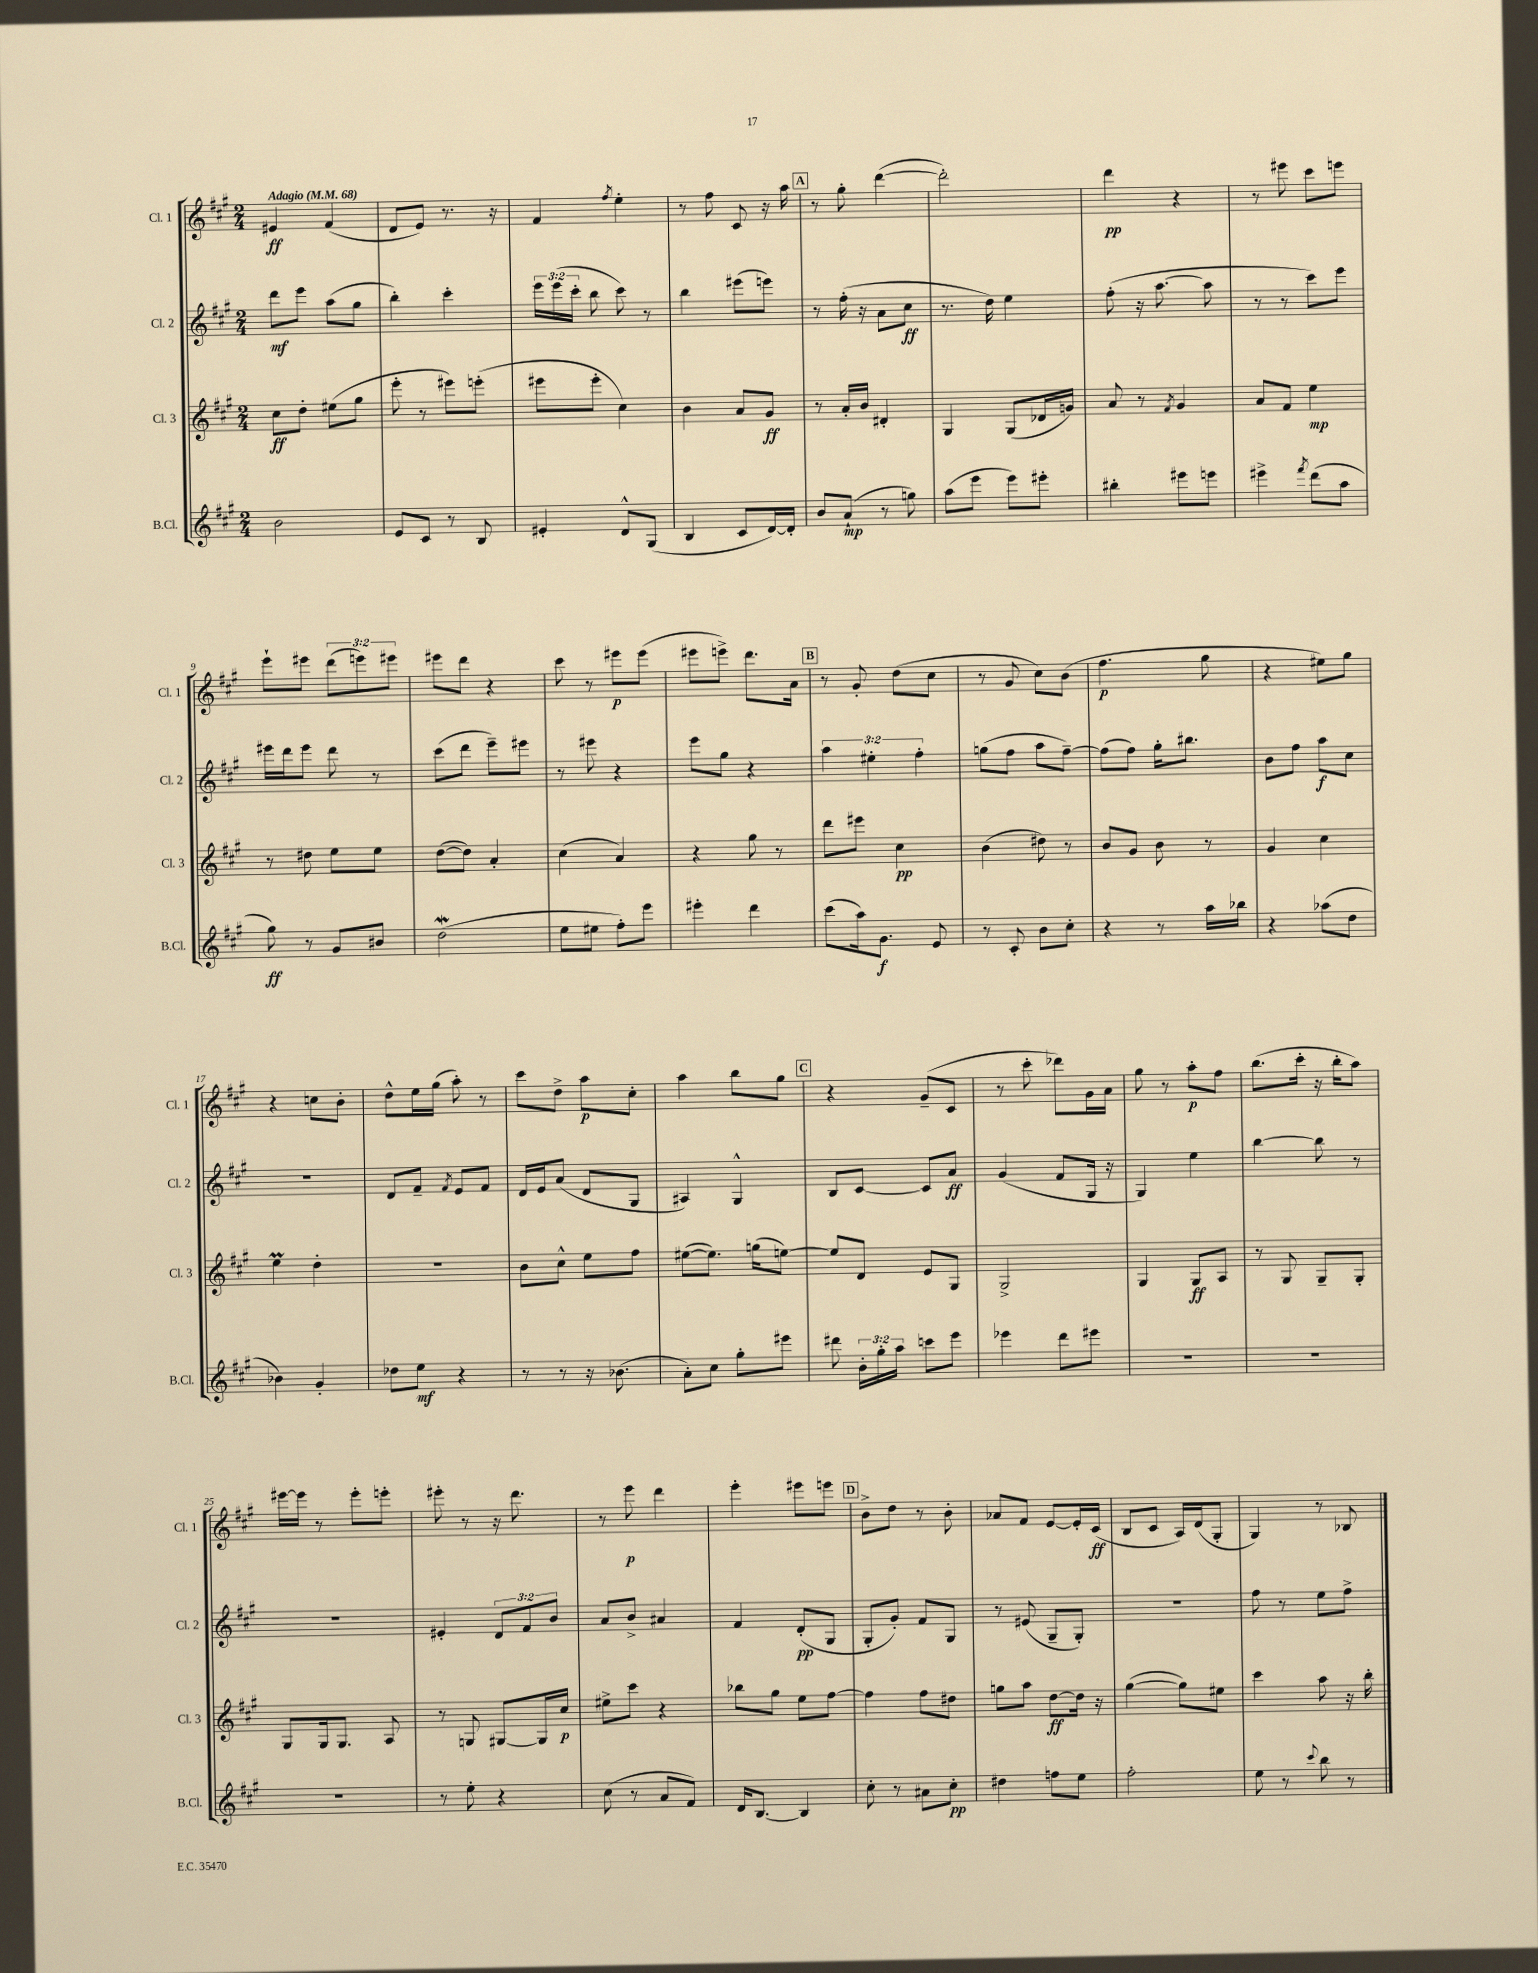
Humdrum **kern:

**kern	**dynam	**kern	**dynam	**kern	**dynam	**kern	**dynam
*part4	*part4	*part3	*part3	*part2	*part2	*part1	*part1
*staff4	*staff4	*staff3	*staff3	*staff2	*staff2	*staff1	*staff1
*I"B.Cl.	*	*I"Cl. 3	*	*I"Cl. 2	*	*I"Cl. 1	*
*I'B.Cl.	*	*I'Cl. 3	*	*I'Cl. 2	*	*I'Cl. 1	*
*clefG2	*	*clefG2	*	*clefG2	*	*clefG2	*
*k[f#c#g#]	*	*k[f#c#g#]	*	*k[f#c#g#]	*	*k[f#c#g#]	*
*M2/4	*	*M2/4	*	*M2/4	*	*M2/4	*
*MM68	*	*MM68	*	*MM68	*	*MM68	*
=1	=1	=1	=1	=1	=1	=1	=1
!	!	!	!	!	!	!LO:TX:a:B:t=Adagio	!
2b\	.	8cc#\L	ff	8ddd\L	mf	4e#X/	ff
.	.	8dd'\J	.	8eee\J	.	.	.
.	.	(8ee#X\L	.	(8aa\L	.	(4f#/	.
.	.	8gg#\J	.	8gg#\J	.	.	.
=2	=2	=2	=2	=2	=2	=2	=2
8e/L	.	8eee'\	.	4bb'\)	.	8d/L	.
8c#/J	.	8r	.	.	.	8e/J)	.
8r	.	8eee#X\L)	.	4ccc#'\	.	8.r	.
8B/	.	(8eeen'\J	.	.	.	.	.
.	.	.	.	.	.	16r	.
=3	=3	=3	=3	=3	=3	=3	=3
4e#X'/	.	8eee#X\L	.	24eee\LL	.	4f#/	.
.	.	.	.	(24eee\	.	.	.
.	.	.	.	24ccc#'\JJ	.	.	.
.	.	8eee#'\J	.	8bb\	.	.	.
.	.	.	.	.	.	8qff#/	.
8d^^/L	.	4cc#\)	.	8ccc#\)	.	4ee'\	.
(8G#/J	.	.	.	8r	.	.	.
=4	=4	=4	=4	=4	=4	=4	=4
4B/	.	4b\	.	4bb\	.	8r	.
.	.	.	.	.	.	8ff#\	.
8c#/L	.	8a/L	.	(8eee#X\L	.	8c#/	.
[16d/L)	.	8g#/J	ff	8eeen\J)	.	16r	.
16d'/JJ]	.	.	.	.	.	16aa\	.
!!LO:REH:place=s1:t=A
=5	=5	=5	=5	=5	=5	=5	=5
8b/L	.	8r	.	8r	.	8r	.
(8a`/J	mp	16a'/LL	.	(16ff#'\	.	8gg#'\	.
.	.	16b/JJ	.	16r	.	.	.
8r	.	4d#X'/	.	8a\L	.	([4ddd\	.
8ggn\)	.	.	.	8cc#\J	ff	.	.
=6	=6	=6	=6	=6	=6	=6	=6
(8aa\L	.	4G#/	.	8.r	.	2ddd'\])	.
8eee\J	.	.	.	.	.	.	.
.	.	.	.	16dd\)	.	.	.
8eee\L)	.	(8G#/L	.	4ee\	.	.	.
8eee#X'\J	.	16d-X/L	.	.	.	.	.
.	.	16gn/JJ)	.	.	.	.	.
=7	=7	=7	=7	=7	=7	=7	=7
4bb#X'\	.	8a/	.	(8ff#'\	.	4ddd\	pp
.	.	8r	.	16r	.	.	.
.	.	.	.	[8.aa\	.	.	.
.	.	8qf#/	.	.	.	.	.
8eee#X\L	.	4g#/	.	.	.	4r	.
8eeen\J	.	.	.	8aa\]	.	.	.
=8	=8	=8	=8	=8	=8	=8	=8
4eee#X^\	.	8a/L	.	8r	.	8r	.
.	.	8f#/J	.	8r	.	8eee#X\	.
8qfff#/	.	.	.	.	.	.	.
(8ddd\L	.	4ee\	mp	8ccc#\L)	.	8ccc#\L	.
8aa\J	.	.	.	8eee\J	.	8eeen\J	.
!!LO:LB:g=z
=9	=9	=9	=9	=9	=9	=9	=9
8gg#\)	ff	8r	.	16eee#X\LL	.	8eee`\L	.
.	.	.	.	16ddd\J	.	.	.
8r	.	8dd#X\	.	8eee#\J	.	8eee#X\J	.
8g#/L	.	8ee\L	.	8ddd\	.	(12ddd\L	.
.	.	.	.	.	.	12eeen\)	.
8b#X/J	.	8ee\J	.	8r	.	.	.
.	.	.	.	.	.	12eee#X\J	.
=10	=10	=10	=10	=10	=10	=10	=10
(2ddw\	.	([8dd\L	.	(8ccc#\L	.	8eee#X\L	.
.	.	8dd\J])	.	8ddd\J	.	8ddd\J	.
.	.	4a'/	.	8eee~\L)	.	4r	.
.	.	.	.	8eee#X\J	.	.	.
=11	=11	=11	=11	=11	=11	=11	=11
8ee\L	.	(4cc#\	.	8r	.	8ccc#\	.
8ee#X\J	.	.	.	8eee#X\	.	8r	.
8ff#'\L)	.	4a/)	.	4r	.	8eee#X\L	p
8eee\J	.	.	.	.	.	(8eee#\J	.
=12	=12	=12	=12	=12	=12	=12	=12
4eee#X'\	.	4r	.	8eee\L	.	8eee#X\L	.
.	.	.	.	8gg#\J	.	8eeen^\J)	.
4ddd\	.	8gg#\	.	4r	.	8.ddd\L	.
.	.	8r	.	.	.	.	.
.	.	.	.	.	.	16a\Jk	.
!!LO:REH:place=s1:t=B
=13	=13	=13	=13	=13	=13	=13	=13
(8ccc#\L	.	8ddd\L	.	6aa\	.	8r	.
16aa\k)	.	8eee#X\J	.	.	.	8g#'/	.
.	.	.	.	6ee#X'\	.	.	.
8.g#\J	f	.	.	.	.	.	.
.	.	4cc#\	pp	.	.	(8dd\L	.
.	.	.	.	6ff#'\	.	.	.
8e/	.	.	.	.	.	8cc#\J	.
=14	=14	=14	=14	=14	=14	=14	=14
8r	.	(4b\	.	(8ggn\L	.	8r	.
8c#'/	.	.	.	8ff#\J	.	8g#/	.
8b\L	.	8dd#X\)	.	8aa\L	.	8cc#\L)	.
8cc#'\J	.	8r	.	[8ff#~\J)	.	(8b\J	.
=15	=15	=15	=15	=15	=15	=15	=15
4r	.	8b/L	.	(8ff#\L]	.	4.ff#\	p
.	.	8g#/J	.	8ff#\J)	.	.	.
8r	.	8b\	.	16gg#'\KL	.	.	.
.	.	.	.	8.bb#X\J	.	.	.
16aa\LL	.	8r	.	.	.	8gg#\	.
16bb-X\JJ	.	.	.	.	.	.	.
=16	=16	=16	=16	=16	=16	=16	=16
4r	.	4g#/	.	8b\L	.	4r	.
.	.	.	.	8ff#\J	.	.	.
(8aa-X\L	.	4cc#\	.	8aa\L	f	8ee#X\L)	.
8dd\J	.	.	.	8cc#\J	.	8gg#\J	.
!!LO:LB:g=z
=17	=17	=17	=17	=17	=17	=17	=17
4b-X\)	.	4eeM\	.	2r	.	4r	.
4g#'/	.	4dd'\	.	.	.	8ccn\L	.
.	.	.	.	.	.	8b'\J	.
=18	=18	=18	=18	=18	=18	=18	=18
8dd-X\L	.	2r	.	8d/L	.	8dd^^\L	.
8ee\J	mf	.	.	8f#~/J	.	16ee\L	.
.	.	.	.	.	.	(16gg#\JJ	.
.	.	.	.	8qf#/	.	.	.
4r	.	.	.	8e/L	.	8aa'\)	.
.	.	.	.	8f#/J	.	8r	.
=19	=19	=19	=19	=19	=19	=19	=19
8r	.	8b\L	.	16d/LL	.	8ccc#\L	.
.	.	.	.	16e/J	.	.	.
8r	.	8cc#^^\J	.	(8a/J	.	8dd^\J	.
16r	.	8ee\L	.	8d/L	.	8aa\L	p
(8.b-X\	.	.	.	.	.	.	.
.	.	8ff#\J	.	8G#/J	.	8cc#'\J	.
=20	=20	=20	=20	=20	=20	=20	=20
8a'\L)	.	([8ee#X\L	.	4A#X/)	.	4aa\	.
8cc#\J	.	8.ee#\J])	.	.	.	.	.
8gg#'\L	.	.	.	4G#^^/	.	8bb\L	.
.	.	(16ggn\KL	.	.	.	.	.
8eee#X\J	.	[8een\J)	.	.	.	8gg#\J	.
!!LO:REH:place=s1:t=C
=21	=21	=21	=21	=21	=21	=21	=21
8ddd#X\	.	8ee/L]	.	8B/L	.	4r	.
24b'\LL	.	8d/J	.	[8c#/J	.	.	.
24gg#'\	.	.	.	.	.	.	.
24aa\JJ	.	.	.	.	.	.	.
8cccn\L	.	8e/L	.	8c#/L]	.	(8g#~/L	.
8eee\J	.	8G#/J	.	8a/J	ff	8c#/J	.
=22	=22	=22	=22	=22	=22	=22	=22
4eee-X\	.	2G#^/	.	(4g#/	.	8r	.
.	.	.	.	.	.	8ccc#'\	.
8ddd\L	.	.	.	8f#/L	.	8ddd-X\L)	.
8eee#X\J	.	.	.	16G#/Jk	.	16g#\L	.
.	.	.	.	16r	.	16a\JJ	.
=23	=23	=23	=23	=23	=23	=23	=23
2r	.	4G#/	.	4G#/)	.	8gg#\	.
.	.	.	.	.	.	8r	.
.	.	8G#/L	ff	4ee\	.	8aa'\L	p
.	.	8A/J	.	.	.	8ff#\J	.
=24	=24	=24	=24	=24	=24	=24	=24
2r	.	8r	.	[4bb\	.	(8.bb\L	.
.	.	8G#/	.	.	.	.	.
.	.	.	.	.	.	16ccc#'\Jk	.
.	.	8G#~/L	.	8bb\]	.	16r	.
.	.	.	.	.	.	16bb'\KL	.
.	.	8G#'/J	.	8r	.	8aa\J)	.
!!LO:LB:g=z
=25	=25	=25	=25	=25	=25	=25	=25
2r	.	8G#/L	.	2r	.	[16eee#X\LL	.
.	.	.	.	.	.	16eee#\JJ]	.
.	.	16G#/k	.	.	.	8r	.
.	.	8.G#/J	.	.	.	.	.
.	.	.	.	.	.	8eee#'\L	.
.	.	8A/	.	.	.	8eeen'\J	.
=26	=26	=26	=26	=26	=26	=26	=26
8r	.	8r	.	4e#X'/	.	8eee#X'\	.
8ee'\	.	8Gn/	.	.	.	8r	.
4r	.	[8G#X/L	.	12d/L	.	16r	.
.	.	.	.	.	.	8.ddd\	.
.	.	.	.	12f#/	.	.	.
.	.	16G#/L]	.	.	.	.	.
.	.	.	.	12b/J	.	.	.
.	.	16cc#/JJ	p	.	.	.	.
=27	=27	=27	=27	=27	=27	=27	=27
(8cc#\	.	8ee#X^\L	.	8a/L	.	8r	.
8r	.	8ccc#\J	.	8b^/J	.	8eee\	p
8a/L	.	4r	.	4a#X/	.	4ddd\	.
8f#/J)	.	.	.	.	.	.	.
=28	=28	=28	=28	=28	=28	=28	=28
16d/KL	.	8bb-X\L	.	4f#/	.	4eee'\	.
[8.B/J	.	.	.	.	.	.	.
.	.	8gg#\J	.	.	.	.	.
4B/]	.	8ee\L	.	(8d'/L	pp	8eee#X\L	.
.	.	[8ff#\J	.	8G#/J	.	8eeen\J	.
!!LO:REH:place=s1:t=D
=29	=29	=29	=29	=29	=29	=29	=29
8cc#'\	.	4ff#\]	.	8G#'/L	.	8b^\L	.
8r	.	.	.	8g#'/J)	.	8dd\J	.
8a#X\L	.	8ff#\L	.	8f#/L	.	8r	.
8cc#'\J	pp	8dd#X\J	.	8G#/J	.	8b'\	.
=30	=30	=30	=30	=30	=30	=30	=30
4dd#X\	.	8ggn\L	.	8r	.	8a-X/L	.
.	.	8aa\J	.	(8e#X/	.	8f#/J	.
8ffn\L	.	[8dd\L	ff	8G#~/L	.	[8e/L	.
8ee\J	.	16dd\Jk]	.	8G#'/J)	.	16e'/L]	.
.	.	16r	.	.	.	(16c#/JJ	ff
=31	=31	=31	=31	=31	=31	=31	=31
2ff#'\	.	([4gg#\	.	2r	.	8B/L	.
.	.	.	.	.	.	8c#/J	.
.	.	8gg#\L])	.	.	.	16A/LL)	.
.	.	.	.	.	.	(16d/J	.
.	.	8ee#X\J	.	.	.	8G#'/J	.
=32	=32	=32	=32	=32	=32	=32	=32
8ee\	.	4ccc#\	.	8ff#\	.	4G#/)	.
8r	.	.	.	8r	.	.	.
8qqccc#/	.	.	.	.	.	.	.
8bb\	.	8aa\	.	8ee\L	.	8r	.
8r	.	16r	.	8ff#^\J	.	8B-X/	.
.	.	16bb'\	.	.	.	.	.
==	==	==	==	==	==	==	==
*-	*-	*-	*-	*-	*-	*-	*-
